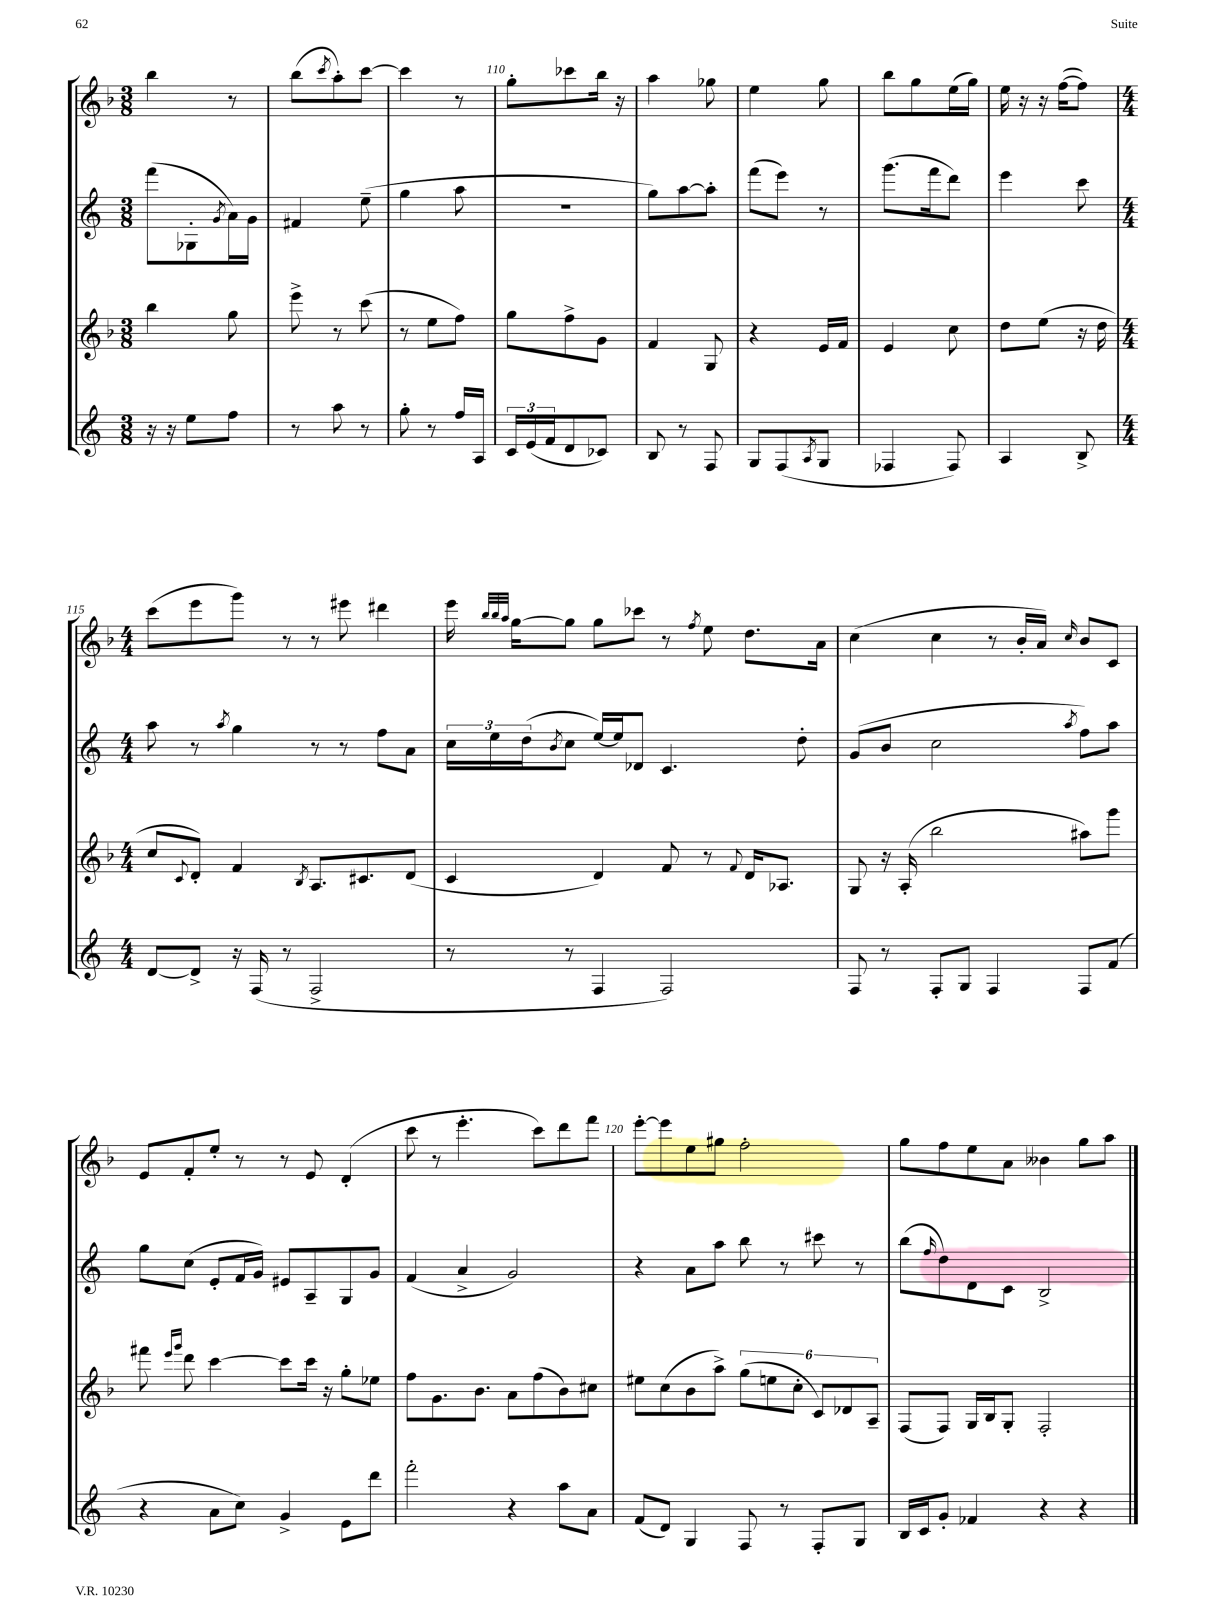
<<
\new StaffGroup <<
\new Staff = "s0" {
    \clef treble \key f \major \numericTimeSignature \time 3/8
    bes''4 r8 |
    bes''8( \acciaccatura { c'''8 } a''8-.) c'''8~ |
    c'''4 r8 |
    g''8-. ces'''8 bes''16 r16 |
    a''4 ges''8 |
    e''4 g''8 |
    bes''8 g''8 e''16( g''16) |
    e''16 r16 r16 f''16~( f''8) |
    \numericTimeSignature \time 4/4 c'''8( e'''8 g'''8) r8 r8 eis'''8 dis'''4 |
    e'''16 \grace { bes''32 bes''32 a''32 } g''16~ g''8 g''8 ces'''8 r8 \acciaccatura { f''8 } e''8 d''8. a'16 |
    c''4( c''4 r8 bes'16-. a'16) \grace { c''16 } bes'8 c'8 |
    e'8 f'8-. e''8-. r8 r8 e'8 d'4-.( |
    c'''8 r8 e'''4.-. c'''8) d'''8 f'''8 |
    e'''8~-. e'''8 e''8 gis''8 f''2-. |
    g''8 f''8 e''8 a'8 beses'4 g''8 a''8 \bar "|." |
}
\new Staff = "s1" {
    \clef treble \key c \major \numericTimeSignature \time 3/8
    f'''8( ges8-. \acciaccatura { g'8 } a'16) g'16 |
    fis'4 e''8--( |
    g''4 a''8 |
    R4. |
    g''8) a''8~ a''8-. |
    f'''8( e'''8) r8 |
    g'''8.( f'''16 d'''8) |
    e'''4 c'''8 |
    \numericTimeSignature \time 4/4 a''8 r8 \acciaccatura { a''8 } g''4 r8 r8 f''8 a'8 |
    \tuplet 3/2 { c''16 e''16 d''16( } \acciaccatura { b'8 } c''8 e''16~) e''16 des'8 c'4. d''8-. |
    g'8( b'8 c''2 \acciaccatura { a''8 } f''8) a''8 |
    g''8 c''8( e'8-. f'16 g'16) eis'8 a8-- g8 g'8 |
    f'4( a'4-> g'2) |
    r4 a'8 a''8 b''8 r8 cis'''8 r8 |
    b''8( \grace { f''16 } d''8) d'8 c'8 b2-> \bar "|." |
}
\new Staff = "s2" {
    \clef treble \key f \major \numericTimeSignature \time 3/8
    bes''4 g''8 |
    e'''8-> r8 c'''8( |
    r8 e''8 f''8) |
    g''8 f''8-> g'8 |
    f'4 g8 |
    r4 e'16 f'16 |
    e'4 c''8 |
    d''8 e''8( r16 d''16 |
    \numericTimeSignature \time 4/4 c''8 \appoggiatura { c'8 } d'8-.) f'4 \acciaccatura { bes8 } a8. cis'8. d'8( |
    c'4 d'4) f'8 r8 \appoggiatura { f'8 } d'16 aes8. |
    g8 r16 a16-.( bes''2 ais''8) g'''8 |
    fis'''8 \grace { e'''16 g'''16 } d'''8 c'''4~ c'''8 c'''16 r16 g''8-. ees''8 |
    f''8 g'8. bes'8. a'8 f''8( bes'8) cis''8 |
    eis''8 c''8( bes'8 a''8->) \tuplet 6/4 { g''8( e''8 c''8-. c'8) des'8 a8-- } |
    f8( f8) g16 bes16 g8-. f2-. \bar "|." |
}
\new Staff = "s3" {
    \clef treble \key c \major \numericTimeSignature \time 3/8
    r16 r16 e''8 f''8 |
    r8 a''8 r8 |
    g''8-. r8 f''16 a16 |
    \tuplet 3/2 { c'16 e'16( f'16 } d'8 ces'8) |
    b8 r8 f8 |
    g8 f8( \acciaccatura { a8 } g8 |
    fes4 fes8) |
    a4 b8-> |
    \numericTimeSignature \time 4/4 d'8~ d'8-> r16 f16( r8 f2-> |
    r8 r8 f4 f2) |
    f8 r8 f8-. g8 f4 f8 f'8( |
    r4 a'8 c''8) g'4-> e'8 d'''8 |
    f'''2-. r4 a''8 a'8 |
    f'8( d'8) g4 f8 r8 f8-. g8 |
    b16 c'16 g'8-. fes'4 r4 r4 \bar "|." |
}
>>
>>
\layout { \context { \Score currentBarNumber = #107 \override BarNumber.break-visibility = ##(#f #t #t) barNumberVisibility = #(every-nth-bar-number-visible 5) } }
